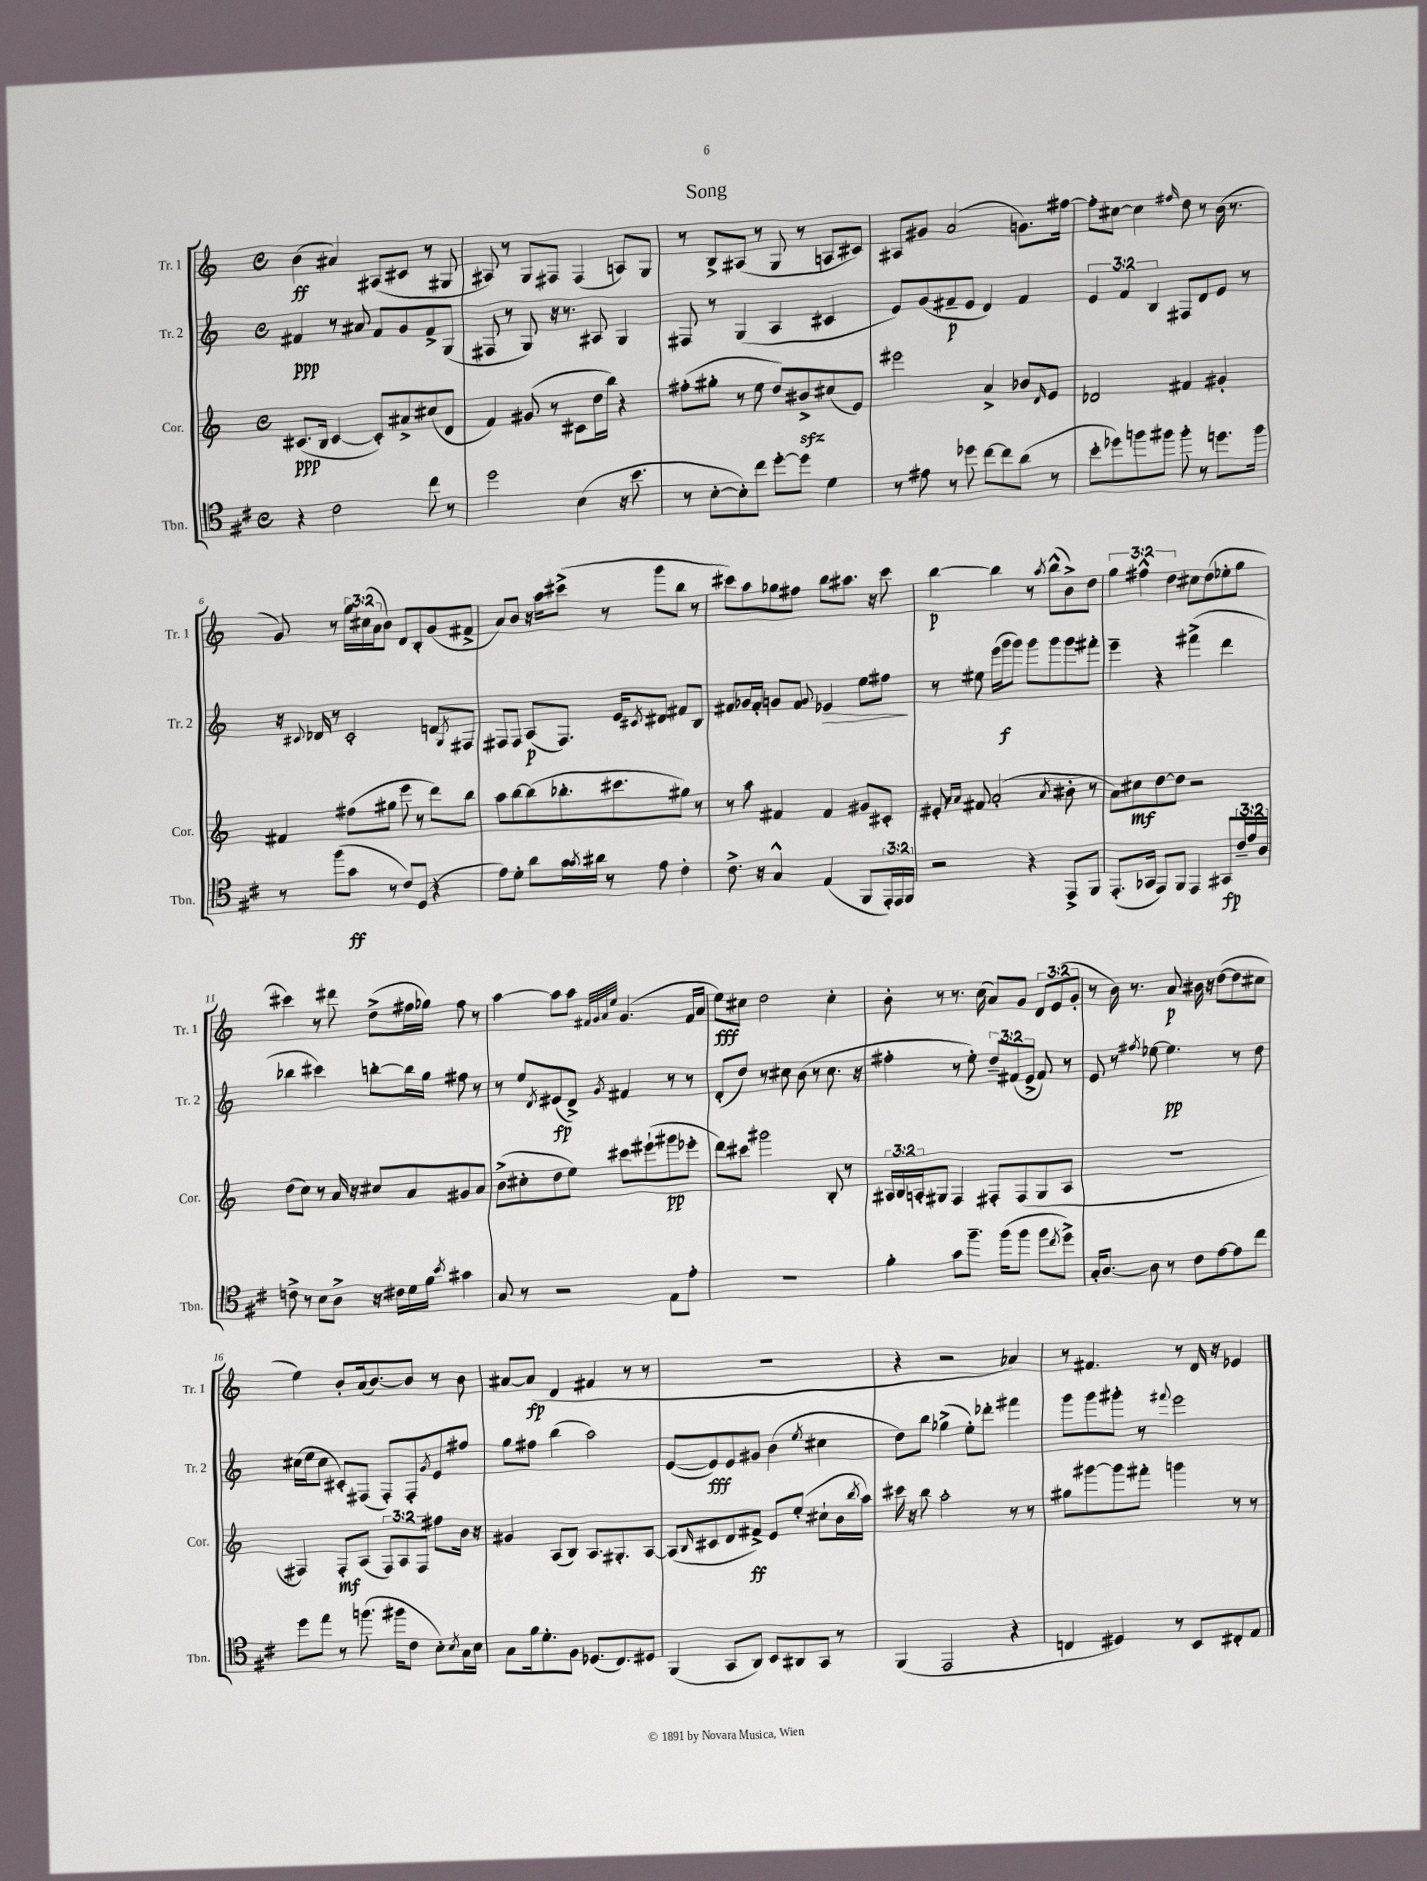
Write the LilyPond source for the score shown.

\header { title = "Song" }
<<
\new StaffGroup <<
\new Staff = "s0" \with { instrumentName = "Tr. 1" shortInstrumentName = "Tr. 1" } {
    \clef treble \key c \major \defaultTimeSignature \time 4/4 \override Staff.TupletNumber.text = #tuplet-number::calc-fraction-text
    b'4\ff( ais'4) ais8( cis'8 r8 gis8 |
    ais8) r8 g8 fis8 fis4( a8) g8 |
    r8 b8-> ais8( r8 g8 r8 a8 cis'8) |
    ais8 gis'8 a'2( g'8.) fis''16~ |
    fis''8-. cis''8~ cis''4 \grace { fis''16 } d''8 r8 b'16( r8. |
    g'8) r8 \tuplet 3/2 { g''16 cis''16( a'16 } b'8) d'8 b8-. g'8( fis'8-> |
    a'8) b'8 r16 a''16 cis'''8->( r8 g'''8 b''8 r8 |
    cis'''8) a''8 ges''8 fis''8 b''8 ais''8. r16 cis'''8 |
    b''4~\p b''4 r8 \acciaccatura { a''8 } b''8-^( b'8->) d''8 |
    \tuplet 3/2 { g''4 fis''4-^ d''4 } cis''8 d''8( ees''8-. g''8 |
    cis'''4) r8 dis'''8 d''8->( fis''16 ges''16) fis''8 r8 |
    a''4~ a''8 a''8 \grace { fis'32 g'32 a'32 e''32 } g'4.( fis'16 a'16 |
    e''8\fff) cis''8 d''2 cis''4-. |
    b'8-. r8 r8. c''16( a'8) g'8 \tuplet 3/2 { d'8 e'8( g'8-. } |
    r8 b'16) r8. a'8\p bis'16 r16 d''8~( d''8 cis''8 |
    e''4) b'8-. a'16( b'8.~) b'8 r8 b'8 |
    ais'8~ ais'8\fp( d'4 fis'4 r8 r8 |
    R1 |
    r4 r2 aes'4) |
    r8 fis'4. r8 d'16 r16 ees'4 \bar "|." |
}
\new Staff = "s1" \with { instrumentName = "Tr. 2" shortInstrumentName = "Tr. 2" } {
    \clef treble \key c \major \defaultTimeSignature \time 4/4 \override Staff.TupletNumber.text = #tuplet-number::calc-fraction-text
    fis'4\ppp r8 ais'8 fis'8 g'8 fis'8-> g8( |
    fis8 r8 g8) r16 r8. ais8 g4 |
    fis8 r8 g4( a4 cis'4 |
    e'8) g'8( fis'8--\p e'8 d'4) fis'4 |
    \tuplet 3/2 { e'4 f'4 b4 } fis8 d'8 e'8 r8 |
    r16 \appoggiatura { cis'8 } des'16 r8 cis'2-. d'8 \acciaccatura { g8 } fis8 |
    fis8 fis8 a8\p( fis8.) e'16 \acciaccatura { cis'8 } dis'8 fis'8 b8 |
    fis'8 ges'16 fis'16-. g'8 fis'8 \appoggiatura { g'8 } ees'4\> e''8 fis''8\! |
    r8 eis''8 e'''16( g'''16\f g'''8) g'''8 g'''8 g'''8 fis'''8-. |
    e'''4-- r4 fis'''4->( d'''4 |
    bes''4 cis'''4) b''8~-. b''16 g''16 fis''8 r8 |
    r8 e''8 \acciaccatura { d'8 } eis'8\fp( d'8->) \acciaccatura { g'8 } fis'4 r8 r8 |
    d'8-.( d''8) r8 cis''8 b'8( r8 cis''8. r16 |
    fis''4-. r8 e''8-.) \tuplet 3/2 { d''8-- fis'8( e'8-> } fis'8) r8 |
    e'8 r8 \acciaccatura { fis''8 } ees''8~ ees''4.\pp r8 d''8 |
    cis''16( e''16 cis''8 cis'8-.) fis8( fis8-.) fis8-. \acciaccatura { g'8 } e'8 fis''8 |
    g''8 fis''8 b''4( a''2) |
    e'8~( e'8\fff) e'8 gis'8 b'4( \acciaccatura { e''8 } cis''4 |
    d''8) b''8 ges''4->( e''8-.) des'''8-. fis'''4 |
    g'''8 g'''8 gis'''8-. r8 \appoggiatura { fis'''8 } e'''2 \bar "|." |
}
\new Staff = "s2" \with { instrumentName = "Cor." shortInstrumentName = "Cor." } {
    \clef treble \key c \major \defaultTimeSignature \time 4/4 \override Staff.TupletNumber.text = #tuplet-number::calc-fraction-text
    cis'8.\ppp( b16 cis'4~ cis'8-.) ais'8-> cis''8( d'8 |
    f'4) gis'8( r8 cis'8 d''16 b''16) r4 |
    fis''8-.( gis''8-. r8 e''8 d''8) bis'8->\sfz cis''8( e'8) |
    eis'''2 a'4-> bes'8 \grace { d'16 } e'8 |
    des'2 fis'4 gis'4-. |
    fis'4 fis''8( gis''8 e'''8 r8 d'''8) b''8 |
    a''8 b''8~ b''8( bes''8.-. cis'''8. gis''8) r8 |
    r8 a''8 fis'4 fis'4 gis'8 cis'8-. |
    eis'8-. \grace { a'16 a'16 } fis'8 a'2-.( \acciaccatura { a'8 } bis'8-. r8 |
    a'8) cis''8\mf d''8~ d''8 r2 |
    d''8( c''8) r8 a'16 r16 cis''8 a'8 gis'8 a'8 |
    b'8->( cis''8-. d''8 e''8) cis'''8 eis'''8-!( gis'''8\pp ees'''8-. |
    d'''8) cis'''8 gis'''2 b8-. r8 |
    \tuplet 3/2 { ais16 b16 a16-. } gis8 f4 fis8-. fis8( gis8 a8 |
    R1 |
    fis4) fis8-.\mf a8( \tuplet 3/2 { fis8) a8 fis8 } fis''8 b'16 r16 |
    gis'4 a8( b8) a8. gis8.-. a8~ |
    a8( \grace { b16 } cis'8 d'8 fis'8->\ff) e'8 e''8-.( cis''8-! b'16 \acciaccatura { b''8 } a''16) |
    cis'''16 r16 b''8 a''2-. r8 r8 |
    gis''8 gis'''8~ gis'''8 fis'''8-. g'''4 r8 r8 \bar "|." |
}
\new Staff = "s3" \with { instrumentName = "Tbn." shortInstrumentName = "Tbn." } {
    \clef tenor \key d \major \defaultTimeSignature \time 4/4 \override Staff.TupletNumber.text = #tuplet-number::calc-fraction-text
    r4 cis'2 cis''8 r8 |
    d''2 b4( r16 b'8. |
    r8 b8~-. b8-.) cis''8 d''8~-. d''8 d'4 |
    r8 eis'8 r8 des''8 cis''8~ cis''8 a'8( r8 |
    b'8-. des''8) f''8 fis''8 fis''8-. r8 d''8. fis''16 |
    r8 fis''8( g'8\ff r8 cis'8) d8( r4 |
    e'8) d'8-. a'8 g'16 \acciaccatura { g'8 } ais'16 r8 e'8 cis'4-. |
    cis'8.-> r16 g4-^ e4( fis,8 \tuplet 3/2 { e,16-.) e,16 fis,16 } |
    r2 r4 e,8-> fis,8 |
    e,8.-.( ges,16 e,8) fis,8 e,4 gis,8\fp \tuplet 3/2 { cis'16-- e'16 a16 } |
    c'8-> r8 b8 a8-> r16 cis'16 d'16 fis'16 \acciaccatura { b'8 } gis'4 |
    g8 r8 r2 e8 e'8-. |
    R1 |
    fis'4-. g'8 fis''8.-- fis''16( fis''8 fis''8 \acciaccatura { cis''8 } d''8->) |
    g16-. a8.~ a8 r8 cis'8 e'8~ e'8 cis''8 |
    d''8 e''8 r8 f''8.( fis''16 cis'8 b8-.) \acciaccatura { b8 } g16 b16 |
    g8 fis'16 d'8.-. fis8 des8.( cis8.) dis8 |
    fis,4( g,8 a,8) b,8 ais,8 g,8 r8 |
    fis,4( e,2 r4 |
    c4 dis4) r8 b,8 cis8-. e8 \bar "|." |
}
>>
>>
